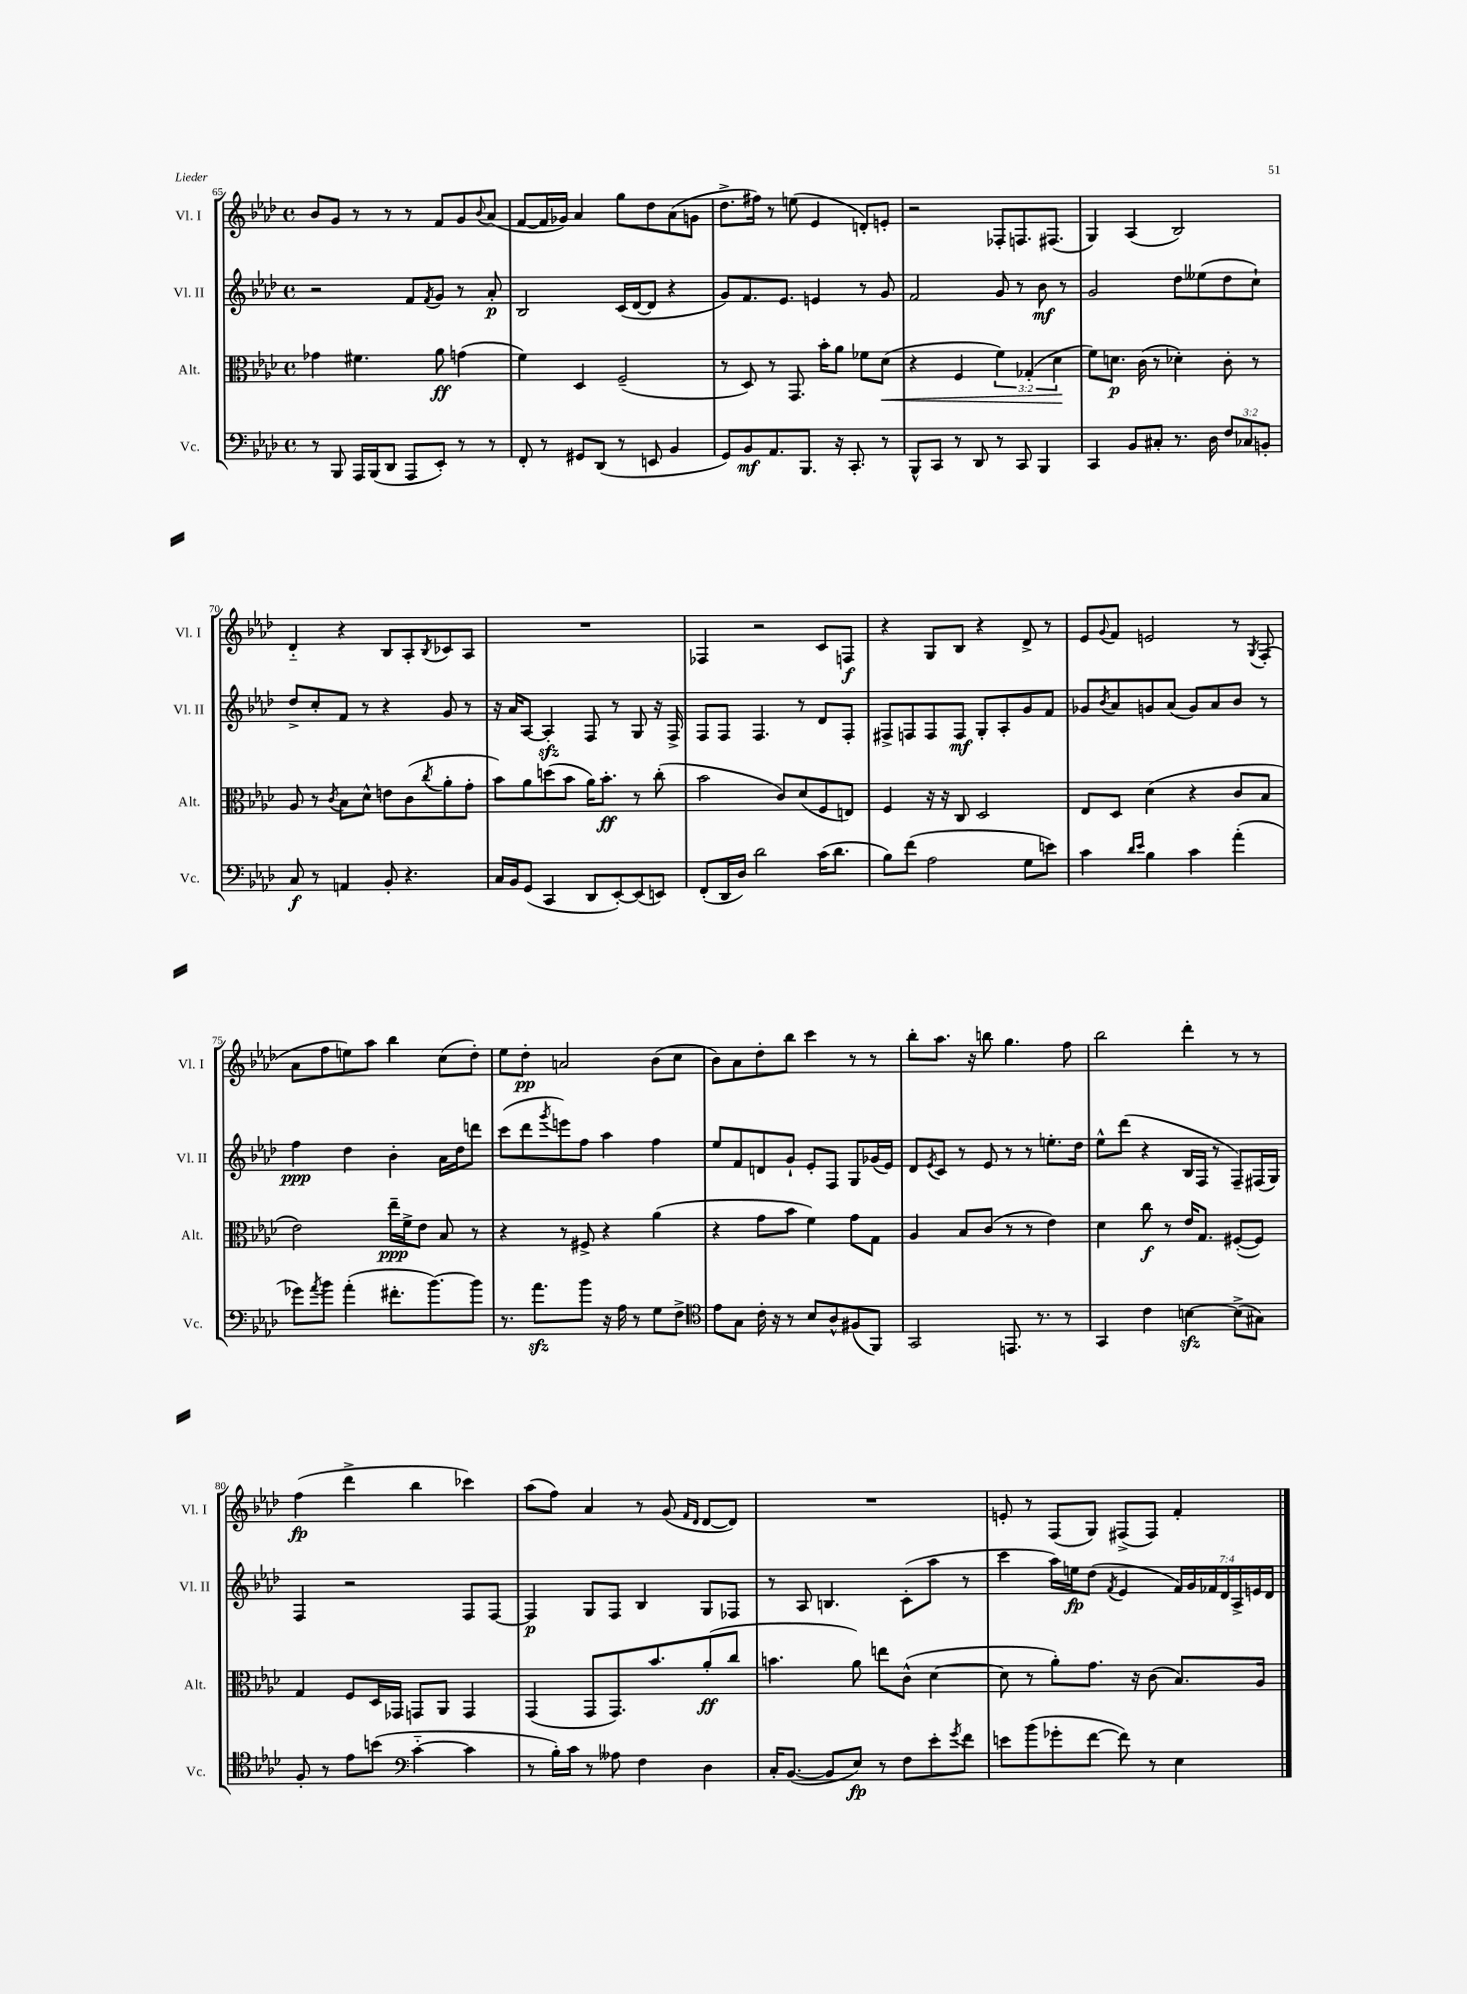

**kern	**dynam	**kern	**dynam	**kern	**dynam	**kern	**dynam
*part4	*part4	*part3	*part3	*part2	*part2	*part1	*part1
*staff4	*staff4	*staff3	*staff3	*staff2	*staff2	*staff1	*staff1
*I"Vc.	*	*I"Alt.	*	*I"Vl. II	*	*I"Vl. I	*
*I'Vc.	*	*I'Alt.	*	*I'Vl. II	*	*I'Vl. I	*
*clefF4	*	*clefC3	*	*clefG2	*	*clefG2	*
*k[b-e-a-d-]	*	*k[b-e-a-d-]	*	*k[b-e-a-d-]	*	*k[b-e-a-d-]	*
*M4/4	*	*M4/4	*	*M4/4	*	*M4/4	*
*met(c)	*	*met(c)	*	*met(c)	*	*met(c)	*
=65	=65	=65	=65	=65	=65	=65	=65
8r	.	4g-X\	.	2r	.	8b-/L	.
8BBB-/	.	.	.	.	.	8g/J	.
16AAA-/LL	.	4.f#X\	.	.	.	8r	.
(16BBB-/J	.	.	.	.	.	.	.
8DD-/J	.	.	.	.	.	8r	.
8AAA-/L	.	.	.	8f/L	.	8r	.
.	.	.	.	8qf/	.	.	.
8EE-'/J)	.	8a-\	ff	8g/J	.	8f/L	.
8r	.	(4gn\	.	8r	.	8g/	.
.	.	.	.	.	.	8qqb-/	.
8r	.	.	.	8a-'/	p	(8a-/J	.
=66	=66	=66	=66	=66	=66	=66	=66
8FF'/	.	4f\)	.	2B-/	.	[8f/L	.
8r	.	.	.	.	.	16f/L]	.
.	.	.	.	.	.	16g-X/JJ)	.
8GG#X/L	.	4D-/	.	.	.	4a-/	.
(8DD-/J	.	.	.	.	.	.	.
8r	.	(2F~/	.	(16c/LL	.	8gg\L	.
.	.	.	.	[16d-/J	.	.	.
8EEn/	.	.	.	8d-/J]	.	8dd-\	.
4BB-/	.	.	.	4r	.	(8a-\	.
.	.	.	.	.	.	8gn\J	.
=67	=67	=67	=67	=67	=67	=67	=67
8GG/L)	.	8r	.	8g/L)	.	8.dd-^\L	.
8BB-/	mf	8D-/)	.	8.f/	.	.	.
.	.	.	.	.	.	16ff#X\Jk)	.
8.AA-/	.	8r	.	.	.	8r	.
.	.	.	.	8.e-/J	.	.	.
.	.	8.GG/	.	.	.	(8een\	.
8.BBB-/J	.	.	.	.	.	.	.
.	.	.	.	4en/	.	4e-/	.
.	.	16b-'\KL	.	.	.	.	.
16r	.	8a-\J	.	.	.	.	.
8.CC'/	.	.	.	.	.	.	.
.	.	8f-X\L	.	8r	.	8dn'/L)	.
!	!	!	!LO:HP:b	!	!	!	!
8r	.	(8d-\J	<	8g/	.	8en'/J	.
=68	=68	=68	=68	=68	=68	=68	=68
8BBB-^^/L	.	4r	.	2f/	.	2r	.
8CC/J	.	.	.	.	.	.	.
8r	.	4F/	.	.	.	.	.
8DD-/	.	.	.	.	.	.	.
8r	.	6f\)	.	8g/	.	8F-X'/L	.
8CC/	.	.	.	8r	.	8.Fn/	.
.	.	(6G-X'/	.	.	.	.	.
4BBB-/	.	.	.	8b-\	mf	.	.
.	.	.	.	.	.	(8.F#X/J	.
.	.	6d-\	.	.	.	.	.
.	.	.	.	8r	.	.	.
.	.	.	[	.	.	.	.
=69	=69	=69	=69	=69	=69	=69	=69
4CC/	.	8f\L)	.	2g/	.	4G/)	.
.	.	8.dn\J	p	.	.	.	.
8BB-/L	.	.	.	.	.	(4A-/	.
.	.	(16c\	.	.	.	.	.
8C#X'/J	.	8r	.	.	.	.	.
8.r	.	4d-X'\)	.	8dd-\L	.	2B-/)	.
.	.	.	.	(8ee--X\	.	.	.
16D-\	.	.	.	.	.	.	.
12F/L	.	8c'\	.	8dd-\	.	.	.
12C-X/	.	.	.	.	.	.	.
.	.	8r	.	8cc`\J)	.	.	.
12BBn'/J	.	.	.	.	.	.	.
!!LO:LB:g=z
=70	=70	=70	=70	=70	=70	=70	=70
8C/	f	8A-/	.	8dd-^/L	.	4d-/	.
8r	.	8r	.	8cc'/	.	.	.
.	.	8qc/	.	.	.	.	.
4AAn/	.	8B-\L	.	8f/J	.	4r	.
.	.	8d-^^\J	.	8r	.	.	.
8BB-'/	.	8en\L	.	4r	.	8B-/L	.
4.r	.	(8c\	.	.	.	8A-'/	.
.	.	8qcc/	.	.	.	8qB-/	.
.	.	8a-'\	.	8g/	.	8c-X/	.
.	.	8g'\J	.	8r	.	8A-/J	.
=71	=71	=71	=71	=71	=71	=71	=71
16C/LL	.	8b-\L)	.	16r	.	1r	.
16BB-/J	.	.	.	16a-/KL	.	.	.
(8GG/J	.	8a-\	.	[8A-/J	.	.	.
4CC/	.	(8ddn\	.	4A-zz'/]	.	.	.
.	.	8b-\J	.	.	.	.	.
8DD-/L	.	16a-\KL)	.	8F/	.	.	.
.	.	8.b-'\J	ff	.	.	.	.
[8EE-'/)	.	.	.	8r	.	.	.
(8EE-/]	.	8r	.	8G/	.	.	.
8EEn/J)	.	(8cc'\	.	16r	.	.	.
.	.	.	.	16F^/	.	.	.
=72	=72	=72	=72	=72	=72	=72	=72
(8FF'/L	.	2b-\	.	8F/L	.	4F-X/	.
16DD-/L	.	.	.	8F/J	.	.	.
16D-/JJ)	.	.	.	.	.	.	.
2d-\	.	.	.	4.F/	.	2r	.
.	.	8c/L)	.	.	.	.	.
.	.	(8d-/	.	8r	.	.	.
(16c\KL	.	8F/	.	8d-/L	.	8c/L	.
8.d-\J	.	.	.	.	.	.	.
.	.	8En/J)	.	8F'/J	.	8Fn/J	f
=73	=73	=73	=73	=73	=73	=73	=73
8B-\L)	.	4F/	.	8F#X^/L	.	4r	.
(8f\J	.	.	.	8Fn/	.	.	.
2A-\	.	16r	.	8F/	.	8G/L	.
.	.	16r	.	.	.	.	.
.	.	8C/	.	8F/J	mf	8B-/J	.
.	.	2D-/	.	8G'/L	.	4r	.
.	.	.	.	8A-'/	.	.	.
8G\L	.	.	.	8g/	.	8d-^/	.
8en\J)	.	.	.	8f/J	.	8r	.
=74	=74	=74	=74	=74	=74	=74	=74
4c\	.	8E-/L	.	8g-X/L	.	8e-/L	.
.	.	.	.	8qb-/	.	8qqg/	.
.	.	8D-/J	.	8a-/	.	8f/J	.
16qqd-/LL	.	.	.	.	.	.	.
16qqe-/JJ	.	.	.	.	.	.	.
4B-\	.	(4d-\	.	8gn/	.	2en/	.
.	.	.	.	(8a-/J	.	.	.
4c\	.	4r	.	8g/L)	.	.	.
.	.	.	.	8a-/	.	.	.
(4a-'\	.	8c/L	.	8b-/J	.	8r	.
.	.	.	.	.	.	8qG/	.
.	.	8B-/J	.	8r	.	(8F'/	.
!!LO:LB:g=z
=75	=75	=75	=75	=75	=75	=75	=75
8g-X\L)	.	2e-\)	.	4ff\	ppp	8a-\L	.
8qa-/	.	.	.	.	.	.	.
8b-\J	.	.	.	.	.	8ff\	.
(4a-'\	.	.	.	4dd-\	.	8een\)	.
.	.	.	.	.	.	8aa-\J	.
8.f#X'\L	.	16ee-~\LL	ppp	4b-'\	.	4bb-\	.
.	.	16f^\J	.	.	.	.	.
.	.	8e-\J	.	.	.	.	.
[8.b-\)	.	.	.	.	.	.	.
.	.	8B-/	.	16a-\LL	.	(8cc\L	.
.	.	.	.	16dd-\J	.	.	.
8b-\J]	.	8r	.	8dddn\J	.	8dd-'\J)	.
=76	=76	=76	=76	=76	=76	=76	=76
8.r	.	4r	.	(8ccc\L	.	8ee-\L	.
.	.	.	.	8ddd-\	.	8dd-'\J	pp
8.a-zz\L	.	.	.	.	.	.	.
.	.	.	.	8qggg/	.	.	.
.	.	8r	.	8eeen\)	.	2an/	.
8b-\J	.	8F#X^/	.	8ff\J	.	.	.
16r	.	4r	.	4aa-\	.	.	.
16A-\	.	.	.	.	.	.	.
8r	.	.	.	.	.	.	.
8G\L	.	(4a-\	.	4ff\	.	(8b-\L	.
8F^\J	.	.	.	.	.	8cc\J	.
=77	=77	=77	=77	=77	=77	=77	=77
*clefC4	*	*	*	*	*	*	*
8e-\L	.	4r	.	8ee-/L	.	8b-\L)	.
8G\J	.	.	.	8f/	.	8a-\	.
16c'\	.	8g\L	.	8dn/	.	8dd-'\	.
16r	.	.	.	.	.	.	.
8r	.	8b-\J	.	8g`/J	.	8bb-\J	.
8B-/L	.	4f\)	.	8e-'/L	.	4ccc\	.
8A-^^/	.	.	.	8F/J	.	.	.
(8F#X/	.	8g\L	.	8G/L	.	8r	.
8FF/J)	.	8G\J	.	(16g-X/L	.	8r	.
.	.	.	.	16e-/JJ)	.	.	.
=78	=78	=78	=78	=78	=78	=78	=78
2GG/	.	4A-/	.	8d-/L	.	8bb-'\L	.
.	.	.	.	8qe-/	.	.	.
.	.	.	.	8c/J	.	8.aa-\J	.
.	.	8B-/L	.	8r	.	.	.
.	.	.	.	.	.	16r	.
.	.	(8c/J	.	8e-/	.	8bbn\	.
8.EEn/	.	8r	.	8r	.	4.gg\	.
.	.	8r	.	8r	.	.	.
8.r	.	.	.	.	.	.	.
.	.	4e-\)	.	8.een'\L	.	.	.
8r	.	.	.	.	.	8ff\	.
.	.	.	.	16dd-\Jk	.	.	.
=79	=79	=79	=79	=79	=79	=79	=79
4GG/	.	4d-\	.	8ee-^^\L	.	2bb-\	.
.	.	.	.	(8ddd-\J	.	.	.
4c\	.	8cc\	f	4r	.	.	.
.	.	8r	.	.	.	.	.
[4Bnzz\	.	16e-/KL	.	16B-/LL	.	4ddd-'\	.
.	.	8.G/J	.	16F/JJ	.	.	.
.	.	.	.	8r	.	.	.
(8B^\L]	.	([8F#X'/L	.	8F~/L)	.	8r	.
8G#X\J)	.	8F#/J])	.	(16F#X/L	.	8r	.
.	.	.	.	16G/JJ)	.	.	.
!!LO:LB:g=z
=80	=80	=80	=80	=80	=80	=80	=80
8F'/	.	4G/	.	4F/	.	(4ff\	fp
8r	.	.	.	.	.	.	.
8e-\L	.	8F/L	.	2r	.	4ddd-^\	.
(8bn\J	.	16D-/L	.	.	.	.	.
.	.	16GG-X/JJ	.	.	.	.	.
*clefF4	*	*	*	*	*	*	*
[4c\	.	8GGn/L	.	.	.	4bb-\	.
.	.	8AA-/J	.	.	.	.	.
4c\]	.	4GG/	.	8F/L	.	4ccc-X\)	.
.	.	.	.	[8F/J	.	.	.
=81	=81	=81	=81	=81	=81	=81	=81
8r	.	(4GG/	.	4F/]	p	(8aa-\L	.
16B-'\LL)	.	.	.	.	.	8ff\J)	.
16c\JJ	.	.	.	.	.	.	.
8r	.	8GG/L	.	8G/L	.	4a-/	.
8A--X\	.	8.GG/)	.	8F/J	.	.	.
4F\	.	.	.	4B-/	.	8r	.
.	.	8.b-/	.	.	.	.	.
.	.	.	.	.	.	(8g/	.
.	.	.	.	.	.	16qqf/LL	.
.	.	.	.	.	.	16qqd-/JJ	.
4D-\	.	(8a-'/	ff	8G/L	.	[8d-/L	.
.	.	8cc/J	.	8F-X/J	.	8d-/J])	.
=82	=82	=82	=82	=82	=82	=82	=82
16C'/KL	.	4.bn\	.	8r	.	1r	.
([8.BB-/J	.	.	.	.	.	.	.
.	.	.	.	8A-/	.	.	.
8BB-/L]	.	.	.	4.Bn/	.	.	.
8E-/J)	fp	8a-\)	.	.	.	.	.
8r	.	8een\L	.	.	.	.	.
8F\L	.	(8c^^\J	.	(8c'\L	.	.	.
8e-'\	.	[4d-\	.	8aa-\J	.	.	.
8qg/	.	.	.	.	.	.	.
8f\J	.	.	.	8r	.	.	.
=83	=83	=83	=83	=83	=83	=83	=83
8en\L	.	8d-\]	.	4ccc\	.	8en'/	.
(8b-\	.	8r	.	.	.	8r	.
8g-X'\	.	8a-'\L)	.	16aa-\LL)	.	(8F/L	.
.	.	.	.	16een\J	fp	.	.
[8f\J	.	8.g\J	.	(8dd-\J	.	8G/J)	.
.	.	.	.	8qf/	.	.	.
8f\])	.	.	.	4e-/	.	(8F#X^/L	.
.	.	16r	.	.	.	.	.
8r	.	(8c\	.	.	.	8F#/J)	.
4E-\	.	8.B-/L)	.	28f/LL)	.	4f'/	.
.	.	.	.	28g/	.	.	.
.	.	.	.	28f-X/	.	.	.
.	.	.	.	28d-/	.	.	.
.	.	.	.	28A-^/	.	.	.
.	.	.	.	28en/	.	.	.
.	.	16A-/Jk	.	.	.	.	.
.	.	.	.	28d-/JJ	.	.	.
==	==	==	==	==	==	==	==
*-	*-	*-	*-	*-	*-	*-	*-
